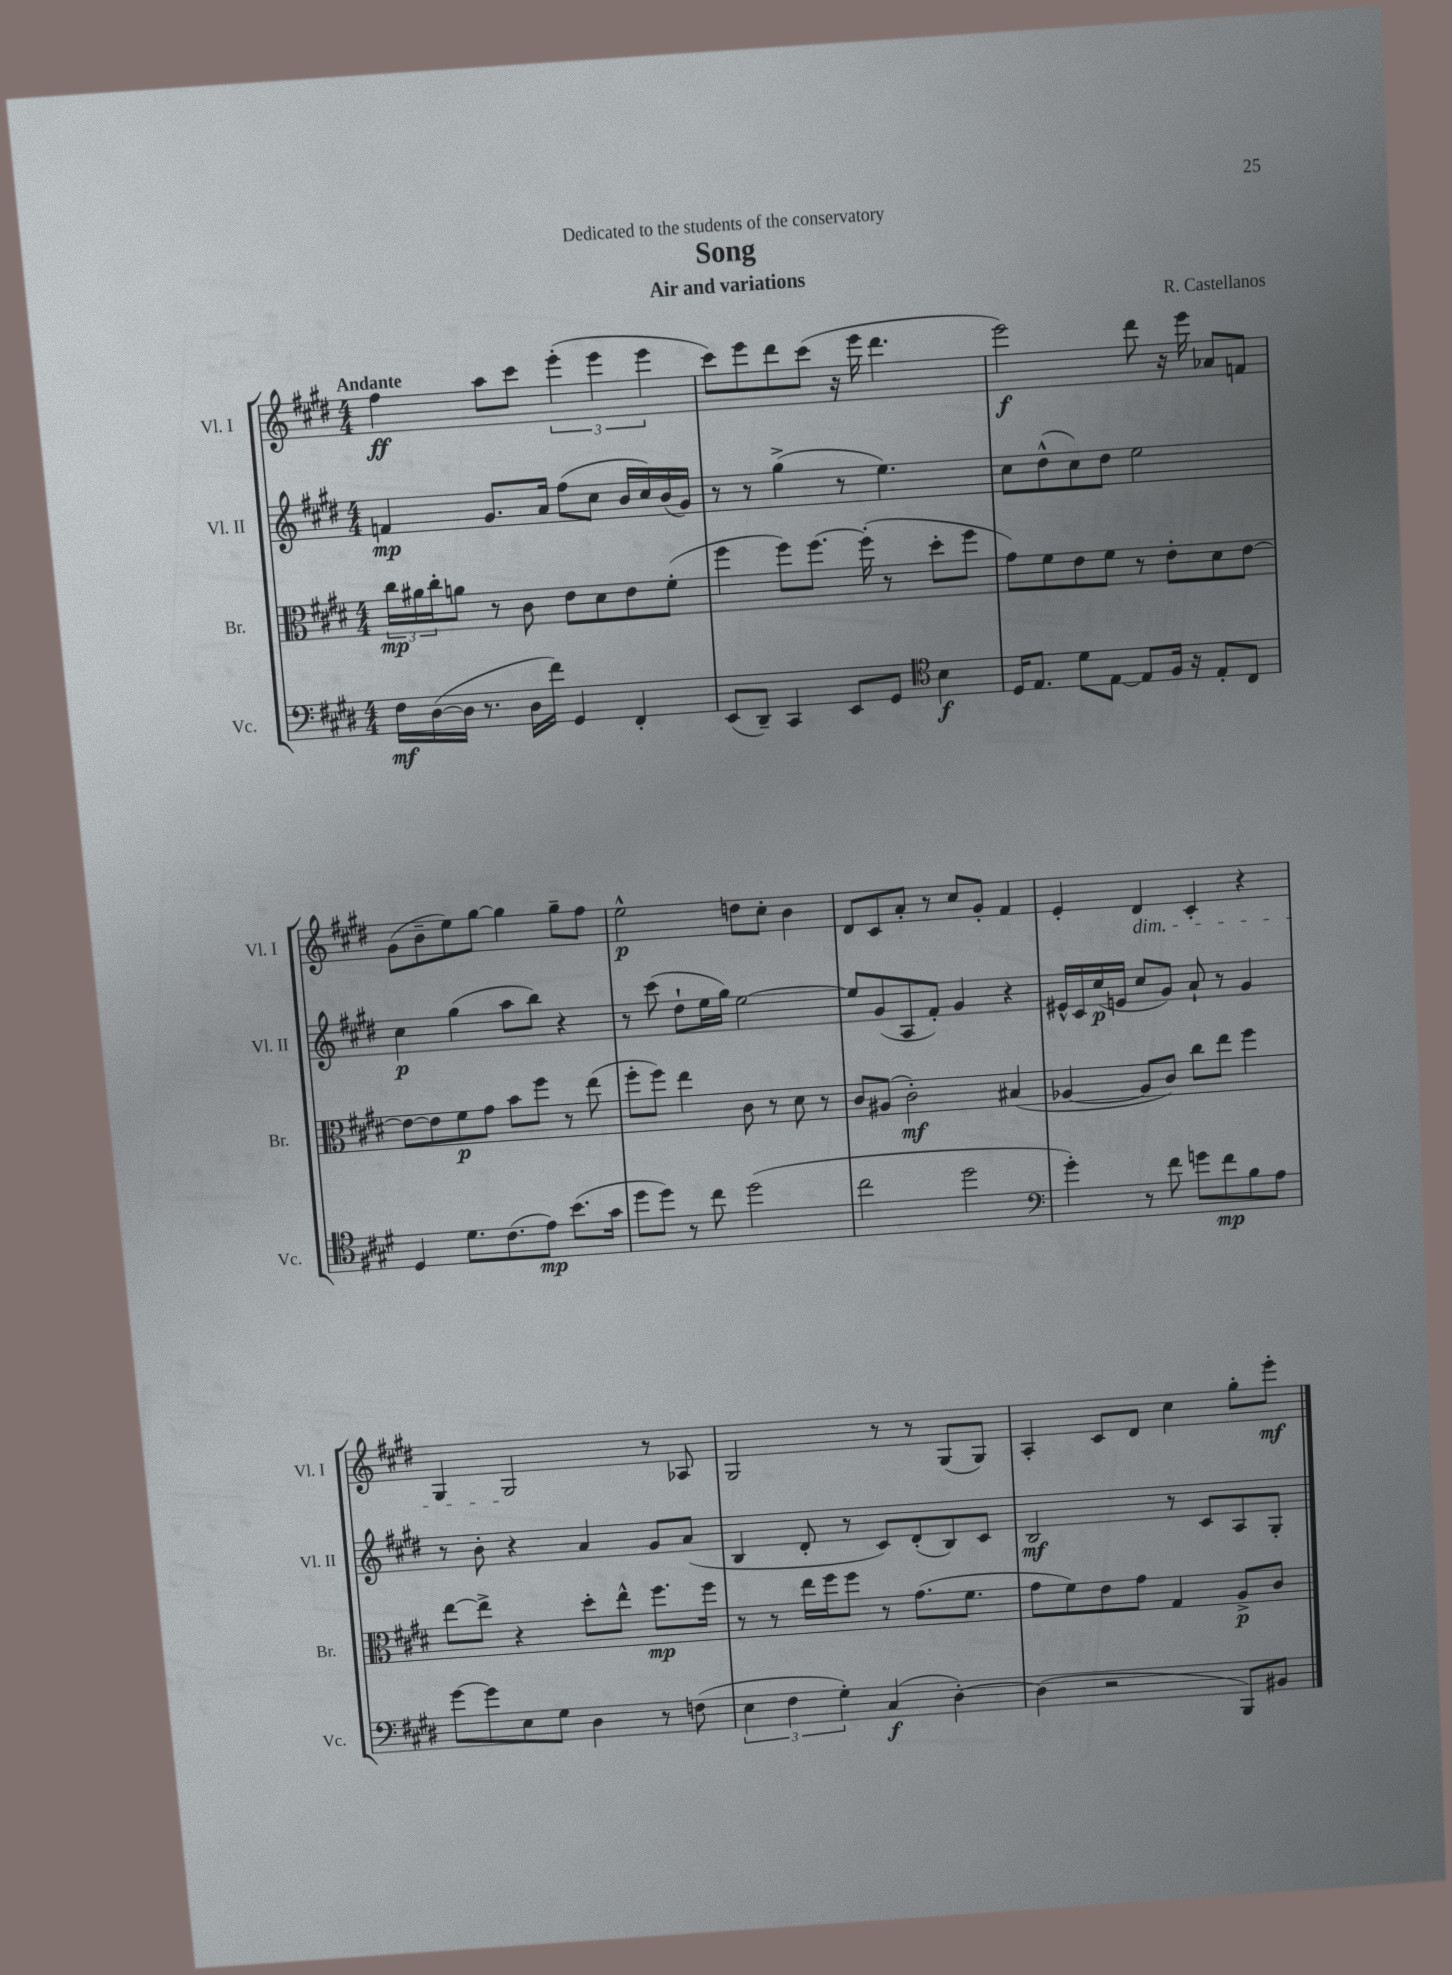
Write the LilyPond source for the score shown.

\header { title = "Song" composer = "R. Castellanos" subtitle = "Air and variations" dedication = "Dedicated to the students of the conservatory" }
<<
\new StaffGroup <<
\new Staff = "s0" \with { instrumentName = "Vl. I" shortInstrumentName = "Vl. I" } {
    \clef treble \key e \major \numericTimeSignature \time 4/4 \tempo "Andante"
    fis''4\ff a''8 cis'''8 \tuplet 3/2 { e'''4-.( e'''4 e'''4 } |
    cis'''8) e'''8 dis'''8 cis'''8( r16 e'''16 dis'''4. |
    e'''2\f) dis'''8 r16 e'''16 aes'8 f'8 |
    gis'8( b'8-- e''8) gis''8~ gis''4 gis''8-- fis''8 |
    e''2-^\p d''8 cis''8-. b'4 |
    dis'8 cis'8 a'8-. r8 cis''8 gis'8-. fis'4 |
    e'4-. dis'4\dim cis'4-. r4 |
    gis4 gis2\! r8 aes8 |
    gis2 r8 r8 gis8( gis8) |
    a4-. cis'8 dis'8 cis''4 gis''8-. e'''8-.\mf \bar "|." |
}
\new Staff = "s1" \with { instrumentName = "Vl. II" shortInstrumentName = "Vl. II" } {
    \clef treble \key e \major \numericTimeSignature \time 4/4
    f'4\mp gis'8. a'16 fis''8( cis''8 b'16 cis''16) b'16( gis'16) |
    r8 r8 gis''4->( r8 e''4.) |
    cis''8 dis''8-^( cis''8) dis''8 e''2 |
    cis''4\p gis''4( a''8 b''8) r4 |
    r8 cis'''8( dis''8-! e''16 gis''16) e''2~ |
    e''8 gis'8( a8 fis'8-.) gis'4 r4 |
    eis'16-^ cis'16 cis''16\p( e'16 cis''8 gis'8) a'8-! r8 gis'4 |
    r8 b'8-. r4 a'4 gis'8 a'8( |
    b4 dis'8-. r8 cis'8) dis'8-.( b8) cis'8 |
    b2\mf r8 cis'8 a8 gis8-. \bar "|." |
}
\new Staff = "s2" \with { instrumentName = "Br." shortInstrumentName = "Br." } {
    \clef alto \key e \major \numericTimeSignature \time 4/4
    \tuplet 3/2 { cis''16\mp ais'16 cis''16-. } a'8 r8 cis'8 e'8 dis'8 e'8 fis'8-.( |
    fis''4 fis''8) fis''8.~ fis''16-.( r8 dis''8-. fis''8 |
    gis'8) fis'8 e'8 fis'8 r8 e'8-. dis'8 e'8~ |
    e'8~ e'8 fis'8\p gis'8 b'8 fis''8 r8 e''8( |
    fis''8-. fis''8) e''4 cis'8 r8 dis'8 r8 |
    cis'8 ais8( cis'2-.\mf) bis4( |
    aes4~ aes8 cis'8) cis''8 e''8 fis''4 |
    e''8~ e''8-> r4 dis''8-. e''8-^ fis''8.\mp fis''16 |
    r8 r8 e''16 fis''16 fis''8 r8 gis'8.( fis'8. |
    gis'8 fis'8) e'8 gis'8 gis4 a8->\p cis'8 \bar "|." |
}
\new Staff = "s3" \with { instrumentName = "Vc." shortInstrumentName = "Vc." } {
    \clef bass \key e \major \numericTimeSignature \time 4/4
    fis16\mf dis16~( dis16 r8. dis16 fis'16) gis,4 fis,4-. |
    e,8( dis,8--) cis,4 e,8 gis,8 \clef tenor b4\f |
    dis16 e8. dis'8 e8~ e8 fis16 r16 e8-. cis8 |
    dis4 dis'8. cis'8.( e'8\mp) b'8.( gis'16 |
    dis''8 dis''8) r8 cis''8 dis''2( |
    cis''2 dis''2 |
    \clef bass gis'4-.) r8 fis'8 g'8 fis'8\mp b8 a8 |
    gis'8~ gis'8 e8 gis8 dis4 r8 f8( |
    \tuplet 3/2 { e4 fis4 gis4-.) } cis4\f( dis4~-.) |
    dis4( r2 b,,8) bis,8 \bar "|." |
}
>>
>>
\layout { \context { \Score \remove "Bar_number_engraver" } }
